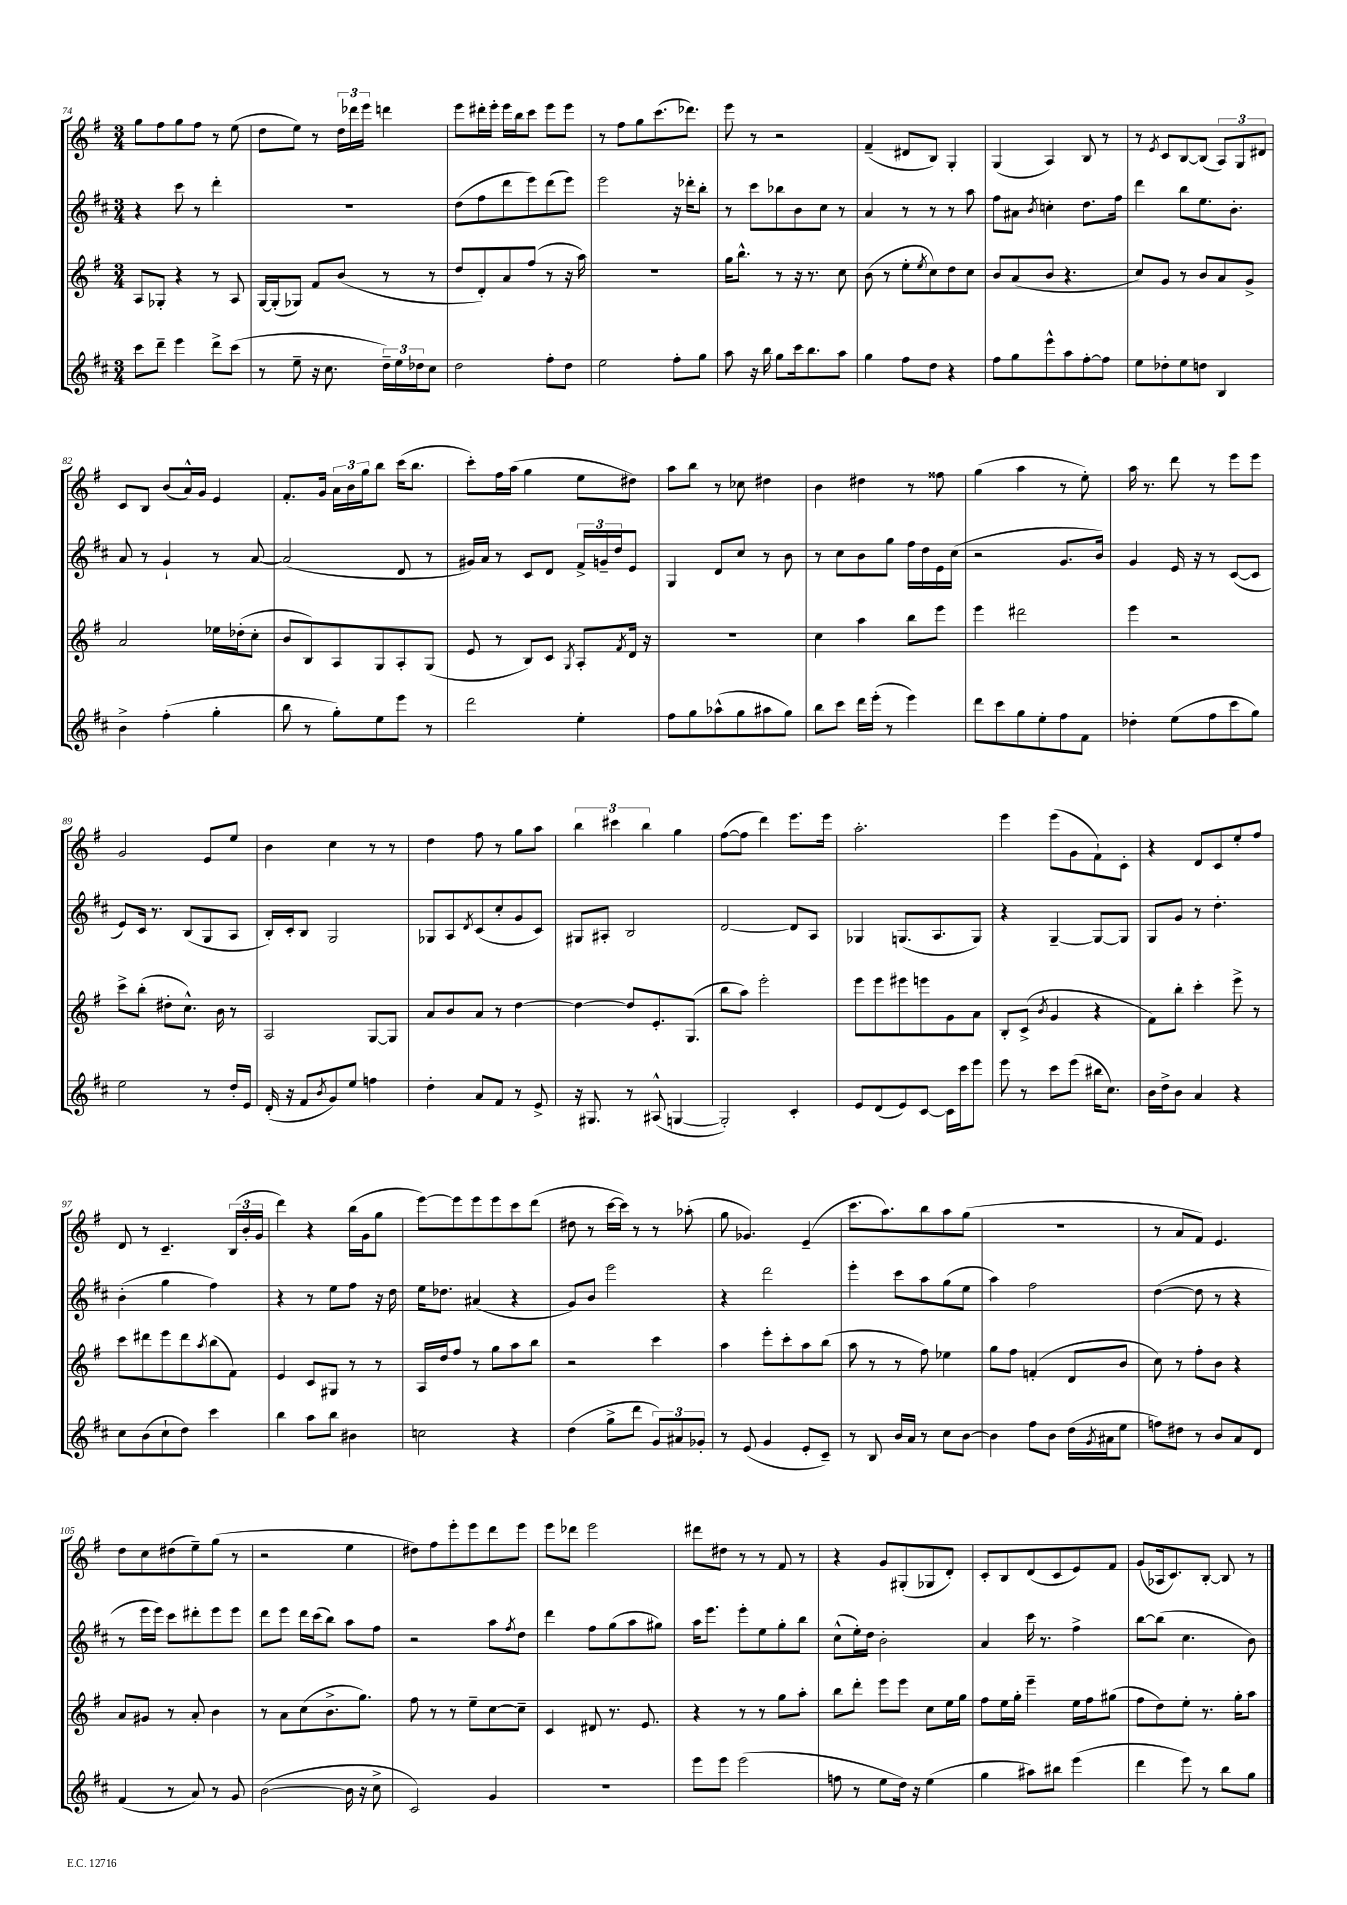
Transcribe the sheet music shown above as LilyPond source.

<<
\new StaffGroup <<
\new Staff = "s0" {
    \clef treble \key g \major \numericTimeSignature \time 3/4
    g''8 fis''8 g''8 fis''8 r8 e''8( |
    d''8 e''8) r8 \tuplet 3/2 { d''16 des'''16 e'''16 } d'''4 |
    e'''8 dis'''16-. e'''16-. e'''16 b''16 c'''8 e'''8 e'''8 |
    r8 fis''8 g''8 c'''8.( des'''8.) |
    e'''8 r8 r2 |
    fis'4--( dis'8 b8) g4-. |
    g4( a4) b8 r8 |
    r8 \acciaccatura { e'8 } c'8 b8~ b8( \tuplet 3/2 { a8) g8 dis'8 } |
    c'8 b8 b'8( a'16-^) g'16 e'4 |
    fis'8.-. g'16 \tuplet 3/2 { a'16 b'16 g''16 } b''8 c'''16( b''8. |
    c'''8-.) fis''16 a''16( g''4 e''8 dis''8) |
    a''8 b''8 r8 ces''8 dis''4 |
    b'4 dis''4 r8 fisis''8 |
    g''4( a''4 r8 e''8-.) |
    a''16 r8. d'''8 r8 e'''8 e'''8 |
    g'2 e'8 e''8 |
    b'4 c''4 r8 r8 |
    d''4 fis''8 r8 g''8 a''8 |
    \tuplet 3/2 { b''4 cis'''4 b''4 } g''4 |
    fis''8~( fis''8 d'''4) e'''8. e'''16 |
    a''2.-. |
    e'''4 e'''8( g'8 fis'8-!) c'8-. |
    r4 d'8 c'8 e''8-. fis''8 |
    d'8 r8 c'4.-- \tuplet 3/2 { b16( b'16-. g'16 } |
    d'''4) r4 b''16( g'16 g''8 |
    e'''8~) e'''8 e'''8 e'''8 c'''8 d'''8( |
    dis''8 r8 c'''16~ c'''16) r8 r8 aes''8-.( |
    g''8 ges'4.) e'4--( |
    c'''8. a''8.) b''8 a''8 g''8( |
    R2. |
    r8 a'8 fis'8) e'4. |
    d''8 c''8 dis''8( e''8--) g''8( r8 |
    r2 e''4 |
    dis''8) fis''8 e'''8-. e'''8 d'''8 e'''8 |
    e'''8 des'''8 e'''2 |
    dis'''8 dis''8 r8 r8 fis'8 r8 |
    r4 g'8 gis8-.( ges8 d'8-.) |
    c'8-. b8 d'8( c'8 e'8) fis'8 |
    g'8( aes16 c'8.) b8~-. b8 r8 \bar "|." |
}
\new Staff = "s1" {
    \clef treble \key d \major \numericTimeSignature \time 3/4
    r4 cis'''8 r8 d'''4-. |
    R2. |
    d''8( fis''8 d'''8 e'''8) d'''8( e'''8) |
    e'''2 r16 des'''16-. b''8-. |
    r8 cis'''8 bes''8 b'8 cis''8 r8 |
    a'4 r8 r8 r8 a''8 |
    fis''8 ais'8 \acciaccatura { b'8 } c''4-. d''8. fis''16 |
    d'''4 b''8 e''8. b'8.-. |
    a'8 r8 g'4-! r8 a'8~ |
    a'2( d'8 r8 |
    gis'16) a'16 r8 cis'8 d'8 \tuplet 3/2 { fis'16-> g'16-- d''16 } e'8 |
    g4 d'8 cis''8 r8 b'8 |
    r8 cis''8 b'8 g''8 fis''16 d''16 e'16 cis''16( |
    r2 g'8. b'16) |
    g'4 e'16 r16 r8 cis'8~( cis'8 |
    e'8) cis'16 r8. b8( g8 a8 |
    b16-.) cis'16-. b8 g2 |
    ges8 a8 \acciaccatura { d'8 } cis'8( cis''8-. g'8 cis'8) |
    gis8 ais8-. b2 |
    d'2~ d'8 a8 |
    ges4 g8.( a8. g8) |
    r4 g4~-- g8~ g8 |
    g8 g'8 r8 d''4.-. |
    b'4-.( g''4 fis''4) |
    r4 r8 e''8 fis''8 r16 d''16 |
    e''16 des''8. ais'4( r4 |
    g'8) b'8 e'''2 |
    r4 d'''2 |
    e'''4-. cis'''8 a''8 g''8( e''8 |
    a''4) fis''2 |
    d''4~( d''8 r8 r4 |
    r8 e'''16 e'''16) cis'''8 dis'''8-. e'''8 e'''8 |
    d'''8 e'''8 d'''16 cis'''16( b''8) a''8 fis''8 |
    r2 a''8 \acciaccatura { fis''8 } d''8 |
    d'''4 fis''8 g''8( a''8 gis''8) |
    a''16 e'''8. e'''8-. e''8 g''8-. b''8 |
    cis''8-^( e''16-.) d''16 b'2-. |
    a'4 cis'''16 r8. fis''4-> |
    b''8~ b''8( cis''4. b'8) \bar "|." |
}
\new Staff = "s2" {
    \clef treble \key g \major \numericTimeSignature \time 3/4
    a8 ges8-. r4 r8 a8 |
    g16~ g16-.( ges8) fis'8 b'8( r8 r8 |
    d''8 d'8-.) a'8 fis''8( r8 r16 a''16) |
    R2. |
    g''16 b''8.-^ r8 r16 r8. c''8 |
    b'8( r8 e''8-. \acciaccatura { e''8 } c''8) d''8 c''8 |
    b'8 a'8( b'8 r4. |
    c''8) g'8 r8 b'8 a'8 g'8-> |
    a'2 ees''16 des''16-.( c''8-. |
    b'8 b8) a8 g8 a8-. g8( |
    e'8 r8 b8) c'8 \acciaccatura { g8 } a8-. \acciaccatura { fis'8 } d'16 r16 |
    R2. |
    c''4 a''4 b''8 e'''8 |
    e'''4 dis'''2 |
    e'''4 r2 |
    c'''8-> b''8-.( dis''8-. c''8.-^) b'16 r8 |
    a2 g8~ g8 |
    a'8 b'8 a'8 r8 d''4~ |
    d''4~ d''8 e'8.-. g8.( |
    b''8 a''8) e'''2-. |
    e'''8 e'''8 eis'''8 e'''8 g'8 a'8 |
    b8-. c'8->( \acciaccatura { b'8 } g'4 r4 |
    fis'8) b''8-. c'''4-. e'''8-> r8 |
    c'''8 dis'''8 e'''8 dis'''8 \acciaccatura { a''8 } b''8( fis'8) |
    e'4 c'8 gis8 r8 r8 |
    a16 d''16 fis''8 r8 g''8 a''8 b''8 |
    r2 c'''4 |
    a''4 e'''8-. c'''8-. a''8 b''8( |
    a''8 r8 r8 fis''8) ees''4 |
    g''8 fis''8 f'4-.( d'8 b'8 |
    c''8) r8 fis''8-. b'8 r4 |
    a'8 gis'8 r8 a'8-. b'4 |
    r8 a'8 c''8( b'8.-> g''8.) |
    fis''8 r8 r8 e''8-- c''8~ c''8-- |
    c'4 dis'8 r8. e'8. |
    r4 r8 r8 g''8 a''8-. |
    b''8 d'''8-. e'''8 e'''8 c''8 e''16 g''16 |
    fis''8 e''16 g''16-. e'''4-- e''16 fis''16 gis''8( |
    fis''8 d''8) e''8-. r8. g''16-. a''8 \bar "|." |
}
\new Staff = "s3" {
    \clef treble \key d \major \numericTimeSignature \time 3/4
    cis'''8 d'''8-- e'''4 d'''8-> cis'''8( |
    r8 e''8-- r16 cis''8. \tuplet 3/2 { d''16--) e''16 des''16 } cis''8 |
    d''2 fis''8-. d''8 |
    e''2 fis''8-. g''8 |
    a''8 r16 b''16 g''8 cis'''16 b''8. a''8 |
    g''4 fis''8 d''8 r4 |
    fis''8 g''8 e'''8-^ a''8 fis''8~-. fis''8 |
    e''8 des''8-. e''8 d''8 b4 |
    b'4-> fis''4-.( g''4-. |
    b''8 r8 g''8-.) e''8 e'''8 r8 |
    d'''2 e''4-. |
    fis''8 g''8 aes''8-^( g''8 ais''8 g''8) |
    b''8 cis'''8 d'''16 e'''16-.( r8 e'''4) |
    d'''8 cis'''8 g''8 e''8-. fis''8 fis'8 |
    des''4-. e''8( fis''8 cis'''8 g''8) |
    e''2 r8 d''16-. e'16 |
    d'16-.( r16 fis'8 \acciaccatura { b'8 } g'8) e''8 f''4 |
    d''4-. a'8 fis'8 r8 e'8-> |
    r16 gis8. r8 ais8-^( g4~ |
    g2-.) cis'4-. |
    e'8 d'8( e'8) cis'8~ cis'16 cis'''16 e'''8 |
    e'''8 r8 cis'''8 e'''8( bis''16 cis''8.) |
    b'16 d''16-> b'8 a'4 r4 |
    cis''8 b'8( cis''8-! d''8) cis'''4 |
    b''4 a''8 b''8 bis'4 |
    c''2 r4 |
    d''4( g''8-> d'''8 \tuplet 3/2 { g'8) ais'8 ges'8-. } |
    r8 e'8( g'4 e'8-. cis'8--) |
    r8 b8 b'16 a'16 r8 cis''8 b'8~ |
    b'4 fis''8 b'8 d''16( \acciaccatura { g'8 } ais'16 e''8 |
    f''8) dis''8 r8 b'8 a'8 d'8 |
    fis'4( r8 a'8) r8 g'8 |
    b'2~( b'16 r16 cis''8-> |
    cis'2) g'4 |
    R2. |
    e'''8 e'''8 e'''2( |
    f''8 r8 e''8 d''16) r16 e''4( |
    g''4 ais''8) bis''8 e'''4( |
    d'''4 e'''8) r8 b''8 g''8 \bar "|." |
}
>>
>>
\layout { \context { \Score currentBarNumber = #74 } }
